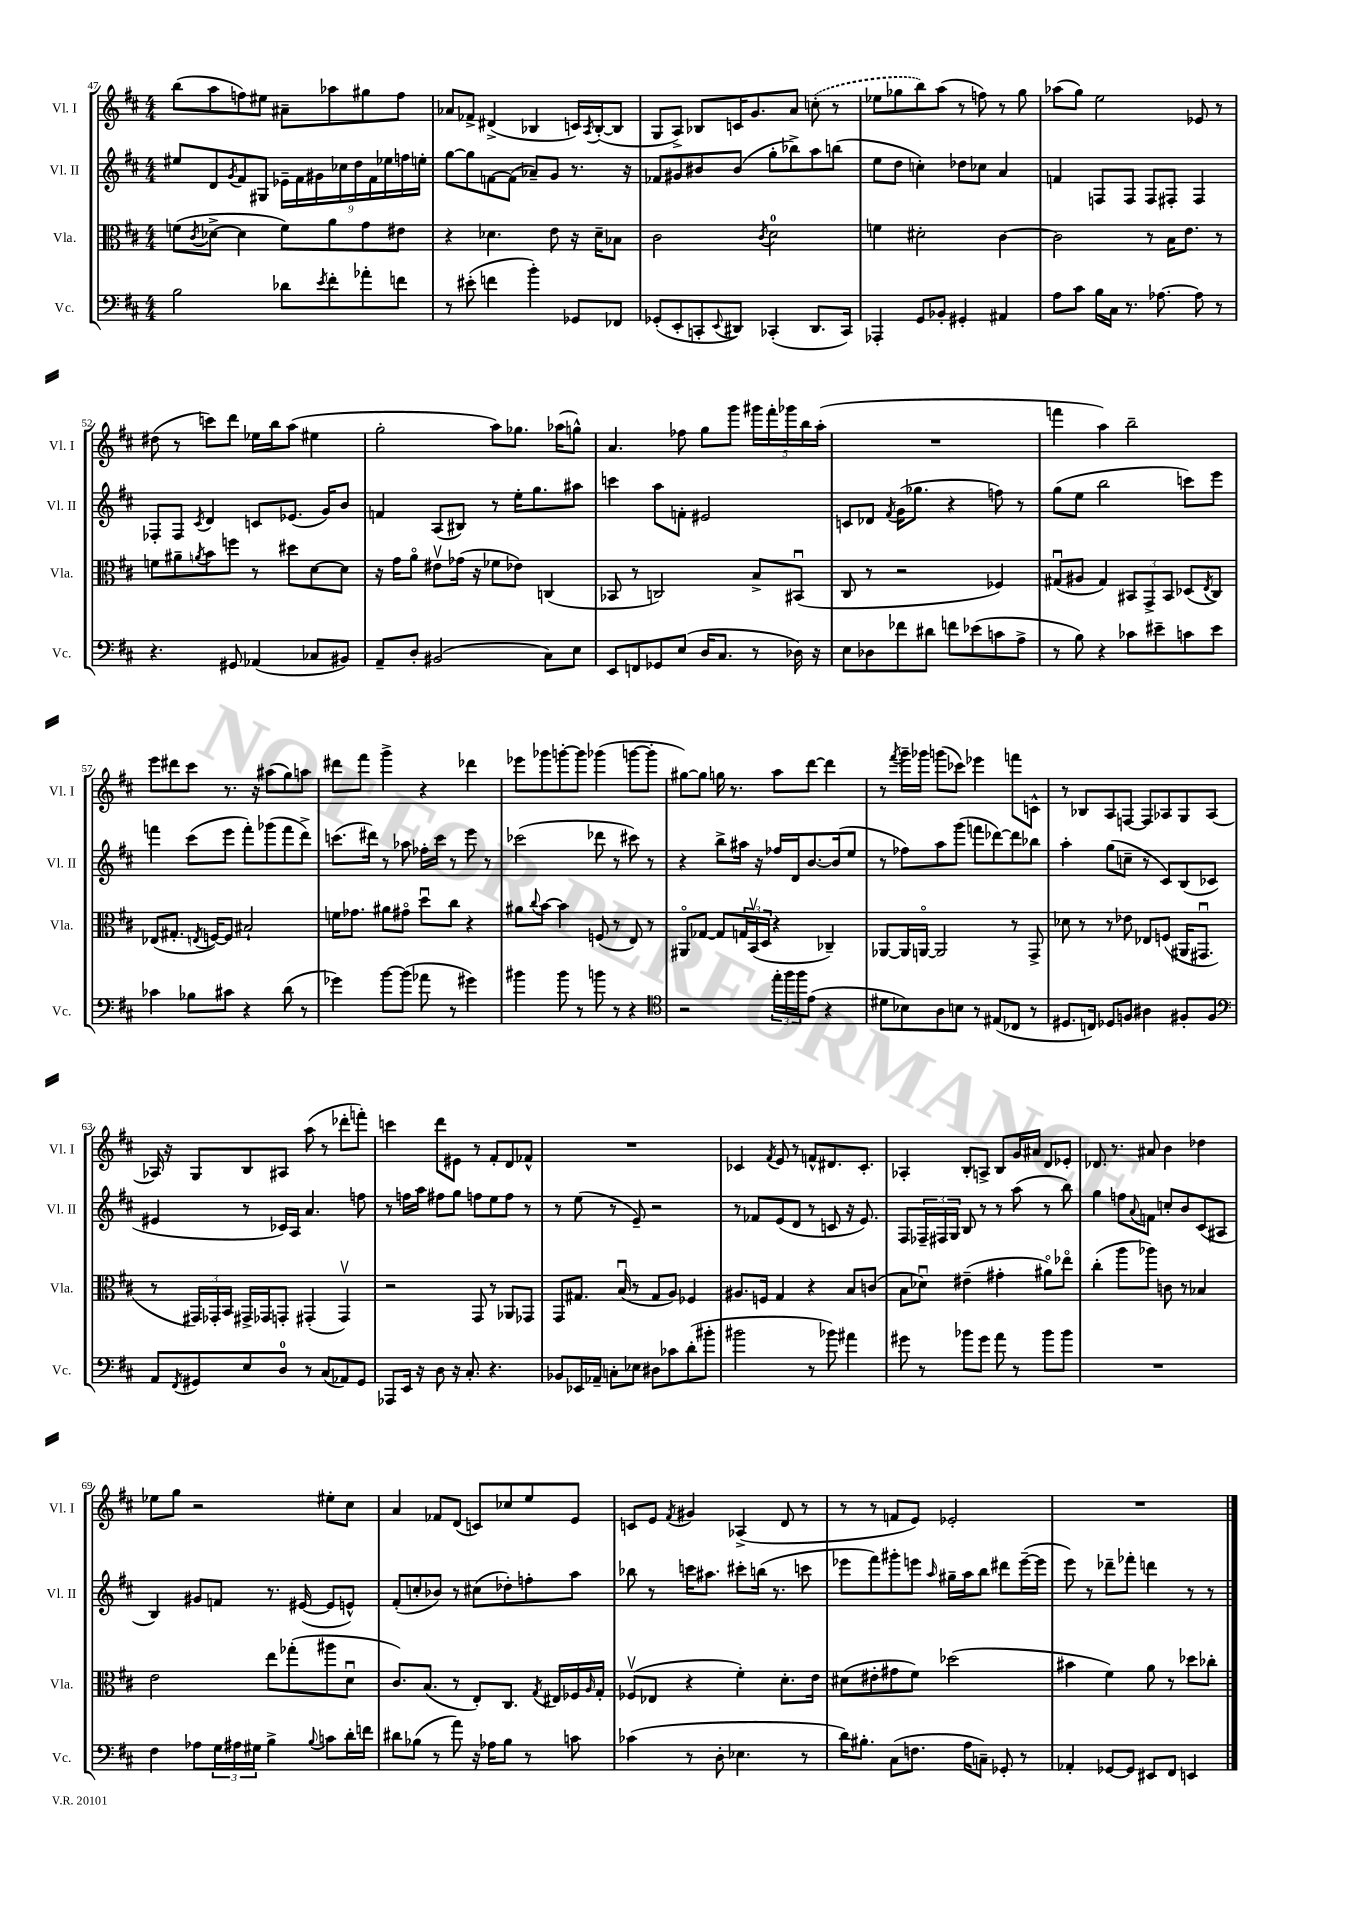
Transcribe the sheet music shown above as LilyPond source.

<<
\new StaffGroup <<
\new Staff = "s0" \with { instrumentName = "Vl. I" shortInstrumentName = "Vl. I" } {
    \clef treble \key d \major \numericTimeSignature \time 4/4
    b''8( a''8 f''8) eis''8 ais'8-- aes''8 gis''8 f''8 |
    aes'8 fes'8-> dis'4->( bes4 c'16) \acciaccatura { a8 } bes16~-.( bes8 |
    g8 a8->) bes8 c'16 g'8. a'8 \once \slurDashed c''8-.( r8 |
    ees''8 ges''8 b''8) a''8( r8 f''8) r8 ges''8 |
    aes''8( g''8) e''2 ees'8 r8 |
    dis''8( r8 c'''8) d'''8 ees''16 b''16 a''8( eis''4 |
    g''2-. a''8) ges''8. aes''16( g''8-^) |
    a'4. fes''8 g''8 g'''8 \tuplet 5/4 { gis'''16 fis'''16-. ges'''16 b''16 a''16-.( } |
    R1 |
    f'''4 a''4) b''2-- |
    e'''8 dis'''8 cis'''8 r8. r16 ais''8( g''8) a''8 |
    dis'''8 fis'''8 g'''4-> r4 des'''4 |
    ees'''8 ges'''8 g'''8~-. g'''8 ges'''4( g'''8~ g'''8-. |
    gis''8~) gis''8 g''16 r8. a''8 d'''8~ d'''4 |
    r8 \acciaccatura { fis'''8 } g'''16-- ges'''16 g'''8( ces'''8) ees'''4 f'''8 c'8-^ |
    r8 bes8 a8 f8~ f8 aes8 g8 aes8~ |
    aes16 r16 g8 b8 ais8 a''8( r8 des'''8-. f'''8-.) |
    c'''4 d'''8 eis'8 r8 fis'8-. d'8 fes'8-^ |
    R1 |
    ces'4 \acciaccatura { fis'8 } e'8 r8 f'8-^ dis'8. ces'8.-. |
    aes4-. b8-. a8-> b8 g'16 ais'16 d'8 ees'8-. |
    des'8. r8. ais'8 b'4 des''4 |
    ees''8 g''8 r2 eis''8-. cis''8 |
    a'4 fes'8 d'8( c'8) ces''8 e''8 e'8 |
    c'8 e'8 \acciaccatura { fis'8 } gis'4 aes4->( d'8 r8 |
    r8 r8 f'8 e'8) ees'2-. |
    R1 \bar "|." |
}
\new Staff = "s1" \with { instrumentName = "Vl. II" shortInstrumentName = "Vl. II" } {
    \clef treble \key d \major \numericTimeSignature \time 4/4
    eis''8 d'8 \acciaccatura { g'8 } fis'8 gis8 \tuplet 9/8 { ees'16-- fis'16 gis'16 ces''16 d''16 fis'16 ees''16 f''16 e''16-. } |
    g''8~ g''8 f'8~ f'8( aes'8--) g'8 r8. r16 |
    fes'8 gis'8 bis'8 bis'8( g''8-. bes''8->) a''8 b''8( |
    e''8 d''8 c''4-.) des''8 ces''8 a'4 |
    f'4 f8 f8 f8 fis8-. fis4 |
    fes8-. fes8 \acciaccatura { cis'8 } d'4 c'8 ees'8.( g'16) b'8 |
    f'4 a8( bis8) r8 e''16-. g''8. ais''8 |
    c'''4 a''8 f'8-. eis'2 |
    c'8 des'8 \acciaccatura { fis'8 } g'16( ges''8. r4 f''8) r8 |
    g''8( e''8 b''2 c'''8) e'''8 |
    f'''4 cis'''8( e'''8 f'''8-.) ges'''8( f'''8 d'''8->) |
    c'''8.( dis'''16) r8 aes''8 fes''16-. c'''16 r8 e'''8 r8 |
    ces'''2( des'''8 r8 cis'''8) r8 |
    r4 b''8-> ais''16 r16 fes''16 d'16 b'8.~ b'16( e''8 |
    r8 fes''8) a''8 g'''8( f'''8 des'''8~) des'''8 bes''8 |
    a''4-. g''8( c''8-- r8 cis'8) b8( ces'8 |
    eis'4 r8 ces'16) a16 a'4. f''8 |
    r8 f''16 a''16 fis''8 g''8 f''8 e''8 f''8 r8 |
    r8 e''8( r8 e'8--) r2 |
    r8 fes'8 e'8( d'8 r8 c'8 r16 e'8.) |
    fis8 \tuplet 3/2 { fes16-- fis16 g16 } b8 r8 r8 a''8( r8 b''8) |
    g''4 f''8 \appoggiatura { a'8 } f'8 c''8-. b'8 cis'8( ais8 |
    b4) gis'8 f'8 r8. eis'16~( eis'8 e'8-^) |
    fis'8-.( c''8-. bes'8) r8 cis''8( des''8-.) f''8-. a''8 |
    bes''8 r8 c'''16 ais''8. cis'''8-. b''16( r8. c'''8 |
    ees'''8 fis'''8) gis'''8-. e'''8 \grace { a''16 } gis''16-- a''16 b''8 dis'''8 e'''16~--( e'''16 |
    e'''8) r8 des'''8-- fes'''8-. d'''4 r8 r8 \bar "|." |
}
\new Staff = "s2" \with { instrumentName = "Vla." shortInstrumentName = "Vla." } {
    \clef alto \key d \major \numericTimeSignature \time 4/4
    f'8( \acciaccatura { cis'8 } des'8~-> des'4 f'8) a'8 g'8 eis'8 |
    r4 des'4. e'8 r16 des'16-- bes8 |
    cis'2 \acciaccatura { cis'8 } d'2-0 |
    f'4 dis'2-. cis'4~ |
    cis'2 r8 b16 e'8. r8 |
    f'8 ais'8-- \acciaccatura { a'8 } b'8 f''8 r8 dis''8 d'8~ d'8 |
    r16 g'16 a'8\flageolet eis'8\upbow ges'16( r16 fes'8 ees'8) c4( |
    bes,8 r8 c2) b8-> bis,8\downbow( |
    cis8 r8 r2 fes4) |
    gis8\downbow( ais8 gis4) \tuplet 3/2 { bis,8 g,8-> bis,8 } des8( \acciaccatura { e8 } cis8) |
    ees8( gis8.-. \acciaccatura { e8 } f16~) f8 bis2-! |
    f'16 ges'8. ais'8 gis'8\flageolet d''8\downbow cis''8 r4 |
    ais'8 \appoggiatura { cis''8 } b'8~ b'4 f8( r8 e8) r8 |
    ais,8\flageolet ges8~ ges8 \tuplet 3/2 { g16 b,16\upbow( d16 } r4 ces4--) |
    aes,8~ aes,16 a,16~\flageolet a,2 r8 g,8-> |
    des'8 r8 r8 ees'8 ees8 f8( ais,16 gis,8.\downbow |
    r8 \tuplet 3/2 { gis,16) ges,16-. b,16 } gis,16-> ges,16 g,8-. gis,4-.( gis,4\upbow) |
    r2 g,8 r8 aes,8 ges,8 |
    g,8 gis8. b16\downbow( r8 gis8 a8) fes4 |
    ais8. f16 g4 r4 b8 c'8( |
    b8 des'8\downbow) eis'4--( gis'4-. ais'8\flageolet) ees''8\flageolet |
    cis''4-.( a''8 aes''8) c'8 r8 bes4 |
    e'2 e''8 ges''8-.( ais''8 d'8\downbow |
    cis'8.) b8.( r8 e8-.) cis8. \acciaccatura { g8 } eis16 fes16 \grace { a16 } g16-. |
    fes8\upbow( ees8 r4 fis'4-.) d'8.-. e'16 |
    dis'8( eis'8-. gis'8 fis'8) des''2( |
    bis'4 fis'4) a'8 r8 des''8 ces''8-. \bar "|." |
}
\new Staff = "s3" \with { instrumentName = "Vc." shortInstrumentName = "Vc." } {
    \clef bass \key d \major \numericTimeSignature \time 4/4
    b2 des'8 \acciaccatura { e'8 } fis'8-. aes'8-. f'8 |
    r8 eis'8-.( f'4 b'4-.) ges,8 fes,8 |
    ges,8-.( e,8-. c,8-. \appoggiatura { e,8 } dis,8) ces,4-.( dis,8. ces,16) |
    aes,,4-. g,8 bes,8-. gis,4-. ais,4 |
    a8 cis'8 b16 cis16 r8. aes8.~ aes8 r8 |
    r4. gis,8 aes,4( ces8 bis,8) |
    a,8-- d8-. bis,2( cis8) e8 |
    e,8 f,8 ges,8 e8( d16 cis8. r8 des16) r16 |
    e8 des8 fes'8 dis'8 f'8 ees'8( c'8 a8-> |
    r8 b8) r4 ces'8 eis'8-- c'8 eis'8 |
    ces'4 bes8 cis'8 r4 d'8( r8 |
    ges'4) b'8~ b'8( aes'8 r8 gis'4) |
    bis'4 bis'8 r8 b'8 r8 r4 |
    \clef tenor r2 \tuplet 3/2 { e''16-. fis''16 fis''16 } e'8( r4 |
    dis'8 bes8) a8 b8 r8 eis8( ces8 r8 |
    dis8. c16) des8 f8 ais4 fis8-. fis8 |
    \clef bass a,8 \acciaccatura { fis,8 } gis,8 e8 d8-0 r8 cis8( aes,8) gis,8 |
    aes,,8 e,16 r16 d8 r16 cis8.-. r4. |
    bes,8 ees,16 aes,16-- c8-. ees8 dis8 ces'8 d'8-.( bis'8-. |
    bis'2 r8 bes'8) ais'4 |
    gis'8 r8 bes'8 gis'8 a'8 r8 bes'8 bes'8 |
    R1 |
    fis4 aes8 \tuplet 3/2 { g16 ais16 gis16 } b4-> \appoggiatura { b8 } c'8 d'16-. f'16 |
    dis'8 bes8( r8 a'8) r16 aes16 bes8 r8 c'8 |
    ces'4( r8 d8-. ees4. r8 |
    d'16) bis8.-. cis8( f8. a16 c8--) ges,8-. r8 |
    aes,4-. ges,8~ ges,8 eis,8 fis,8 e,4 \bar "|." |
}
>>
>>
\layout { \context { \Score currentBarNumber = #47 } }
